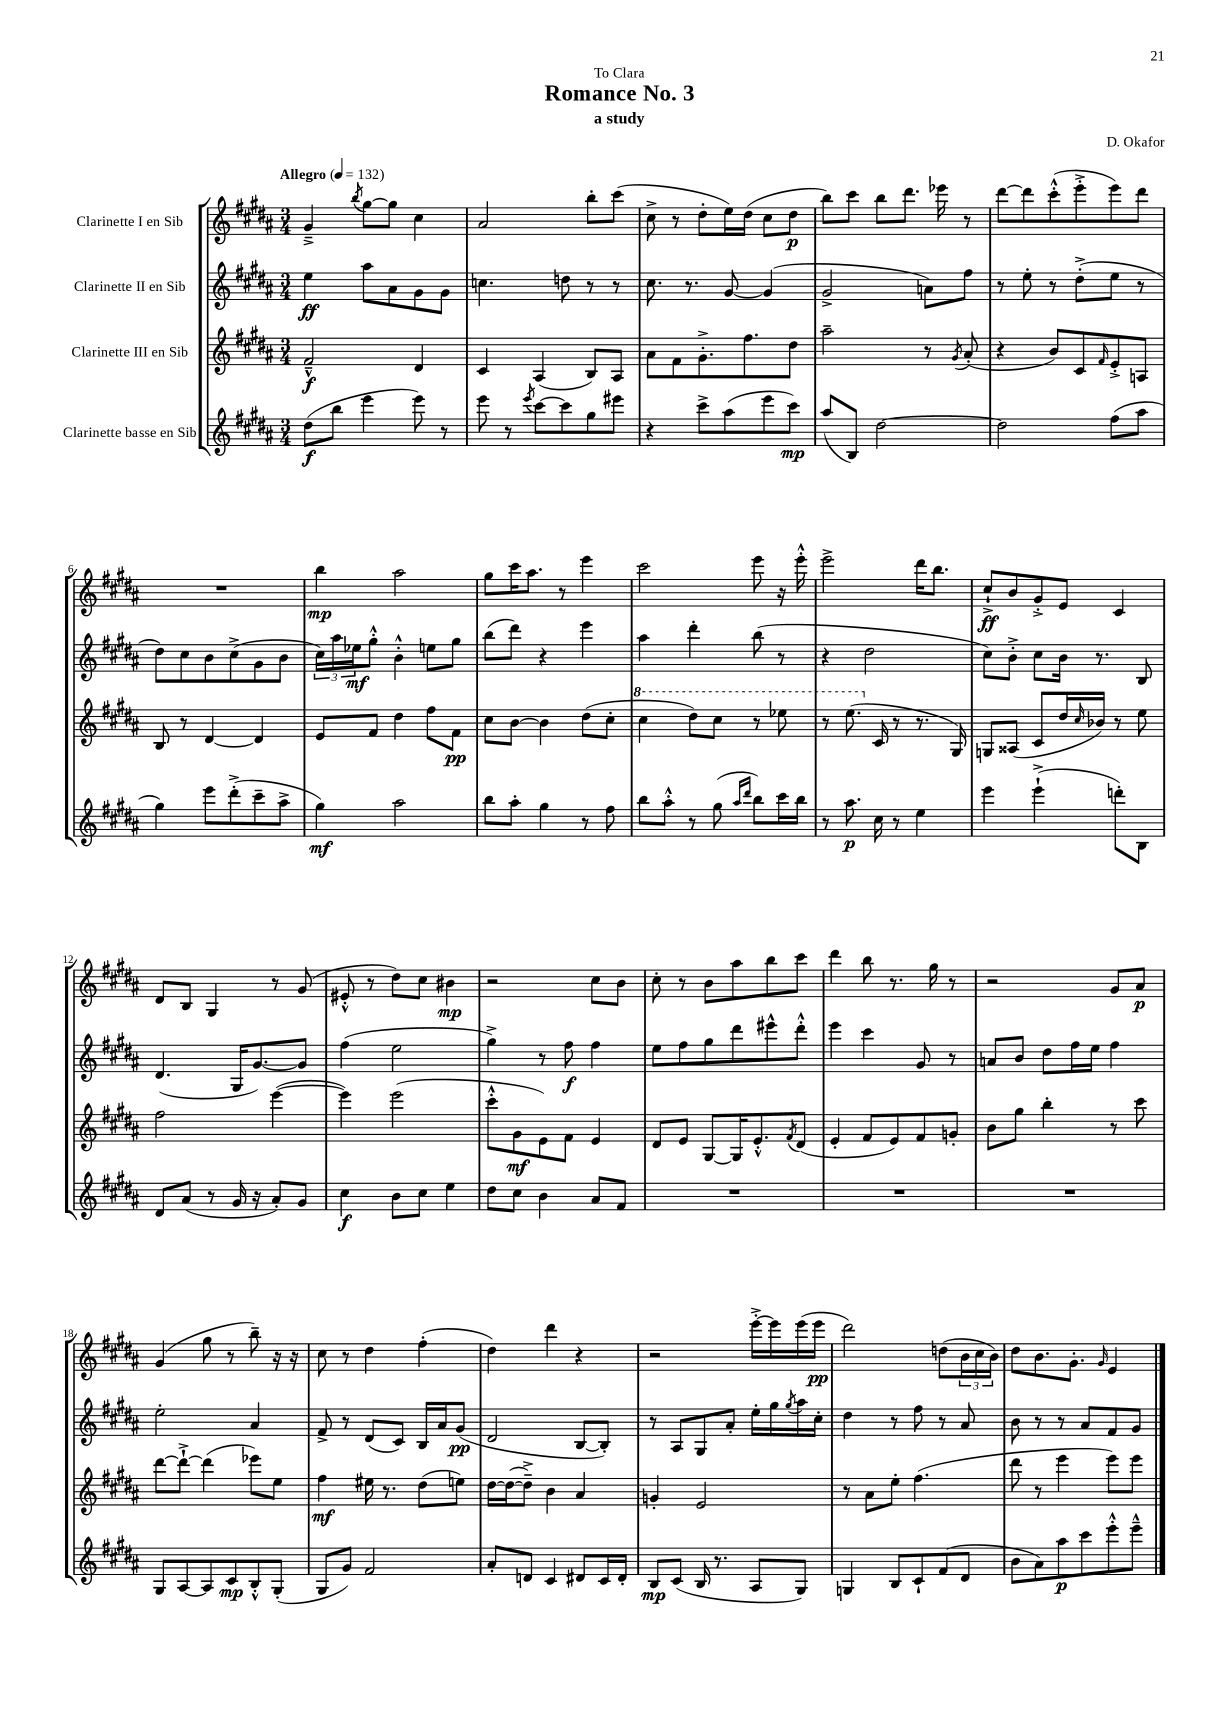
\header { title = "Romance No. 3" composer = "D. Okafor" subtitle = "a study" dedication = "To Clara" }
<<
\new StaffGroup <<
\new Staff = "s0" \with { instrumentName = "Clarinette I en Sib" } {
    \clef treble \key b \major \numericTimeSignature \time 3/4 \tempo "Allegro" 4 = 132
    gis'4---> \acciaccatura { b''8 } gis''8~ gis''8 cis''4 |
    ais'2 b''8-. cis'''8( |
    cis''8-> r8 dis''8-. e''16) dis''16( cis''8 dis''8\p |
    b''8) cis'''8 b''8 dis'''8. ees'''16 r8 |
    dis'''8~ dis'''8 cis'''8-.-^( e'''8-.-> e'''8) dis'''8 |
    R2. |
    b''4\mp ais''2 |
    gis''8 cis'''16 ais''8. r8 e'''4 |
    cis'''2 e'''8 r16 e'''16-.-^ |
    e'''2-> dis'''16 b''8. |
    cis''8-!->\ff b'8 gis'8-.-> e'8 cis'4 |
    dis'8 b8 gis4 r8 gis'8( |
    eis'8-.-^ r8 dis''8) cis''8 bis'4\mp |
    r2 cis''8 b'8 |
    cis''8-. r8 b'8 ais''8 b''8 cis'''8 |
    dis'''4 b''8 r8. gis''16 r8 |
    r2 gis'8 ais'8\p |
    gis'4( gis''8 r8 b''8--) r16 r16 |
    cis''8 r8 dis''4 fis''4-.( |
    dis''4) dis'''4 r4 |
    r2 e'''16~-.-> e'''16 e'''16( e'''16\pp |
    dis'''2) d''8( \tuplet 3/2 { b'16 cis''16 b'16) } |
    dis''8 b'8. gis'8.-. \grace { gis'16 } e'4 \bar "|." |
}
\new Staff = "s1" \with { instrumentName = "Clarinette II en Sib" } {
    \clef treble \key b \major \numericTimeSignature \time 3/4
    e''4\ff ais''8 ais'8 gis'8 gis'8 |
    c''4. d''8 r8 r8 |
    cis''8. r8. gis'8~ gis'4( |
    gis'2-> a'8) fis''8 |
    r8 e''8-. r8 dis''8-.->( e''8 r8 |
    dis''8) cis''8 b'8 cis''8->( gis'8 b'8 |
    \tuplet 3/2 { cis''16) ais''16 ees''16\mf } gis''8-.-^ b'4-.-^ e''8 gis''8 |
    b''8( dis'''8) r4 e'''4 |
    ais''4 dis'''4-. b''8( r8 |
    r4 dis''2 |
    cis''8) b'8-.-> cis''8 b'16 r8. b8 |
    dis'4.( gis16 gis'8.~) gis'8 |
    fis''4( e''2 |
    gis''4->) r8 fis''8\f fis''4 |
    e''8 fis''8 gis''8 dis'''8 eis'''8-^ dis'''8-.-^ |
    e'''4 cis'''4 gis'8 r8 |
    a'8 b'8 dis''8 fis''16 e''16 fis''4 |
    e''2-. ais'4 |
    fis'8-> r8 dis'8( cis'8) b16 ais'16 gis'8\pp( |
    dis'2 b8~ b8-.) |
    r8 ais8 gis8 ais'8-. e''16-. gis''16 \acciaccatura { gis''8 } ais''16 cis''16-. |
    dis''4 r8 fis''8 r8 ais'8 |
    b'8 r8 r8 ais'8 fis'8 gis'8 \bar "|." |
}
\new Staff = "s2" \with { instrumentName = "Clarinette III en Sib" } {
    \clef treble \key b \major \numericTimeSignature \time 3/4
    fis'2---^\f dis'4 |
    cis'4 ais4( b8) ais8 |
    ais'8 fis'8 gis'8.-.-> fis''8. dis''8 |
    ais''2-- r8 \acciaccatura { gis'8 } ais'8-.( |
    r4 b'8) cis'8 \grace { fis'16 } e'8-.-> a8 |
    b8 r8 dis'4~ dis'4 |
    e'8 fis'8 dis''4 fis''8 fis'8\pp |
    cis''8 b'8~ b'4 dis''8( cis''8-. |
    \ottava #1 cis'''4 dis'''8) cis'''8 r8 ees'''8 |
    r8 e'''8.( \ottava #0 cis'16 r8 r8. gis16) |
    g8 aisis8( cis'8 dis''16 \grace { cis''16 } bes'16) r8 e''8 |
    fis''2 e'''4~( |
    e'''4) e'''2( |
    cis'''8-.-^ gis'8\mf e'8) fis'8 e'4 |
    dis'8 e'8 gis8~ gis16 e'8.-.-^ \acciaccatura { fis'8 } dis'8( |
    e'4-. fis'8 e'8) fis'8 g'8-. |
    b'8 gis''8 b''4-. r8 cis'''8 |
    dis'''8~ dis'''8~-!-> dis'''4( ees'''8) e''8 |
    fis''4\mf eis''16 r8. dis''8( e''8) |
    dis''16~ dis''16~( dis''8--->) b'4 ais'4 |
    g'4-. e'2 |
    r8 ais'8 e''8-. fis''4.( |
    dis'''8 r8 e'''4 e'''8) e'''8 \bar "|." |
}
\new Staff = "s3" \with { instrumentName = "Clarinette basse en Sib" } {
    \clef treble \key b \major \numericTimeSignature \time 3/4
    dis''8\f( b''8 e'''4 e'''8) r8 |
    e'''8 r8 \acciaccatura { e'''8 } cis'''8~ cis'''8 gis''8 eis'''8 |
    r4 cis'''8-> ais''8( e'''8 cis'''8\mp) |
    ais''8( b8) dis''2~ |
    dis''2 fis''8( ais''8 |
    gis''4) e'''8 dis'''8-.->( cis'''8-- ais''8-> |
    gis''4\mf) ais''2 |
    b''8 ais''8-. gis''4 r8 fis''8 |
    b''8 ais''8-.-^ r8 gis''8( \grace { ais''16 dis'''16 } b''8) cis'''16 b''16 |
    r8 ais''8.\p cis''16 r8 e''4 |
    e'''4 e'''4-!->( d'''8-.) b8 |
    dis'8 ais'8( r8 gis'16 r16 ais'8-.) gis'8 |
    cis''4\f b'8 cis''8 e''4 |
    dis''8 cis''8 b'4 ais'8 fis'8 |
    R2. |
    R2. |
    R2. |
    gis8 ais8~ ais8 cis'8\mp b8-.-^ gis8-.( |
    gis8 gis'8) fis'2 |
    ais'8-. d'8 cis'4 dis'8 cis'16 dis'16-. |
    b8\mp cis'8( b16 r8. ais8 gis8) |
    g4 b8 cis'8-! fis'8( dis'8 |
    b'8 ais'8) ais''8\p cis'''8 e'''8-.-^ e'''8---^ \bar "|." |
}
>>
>>
